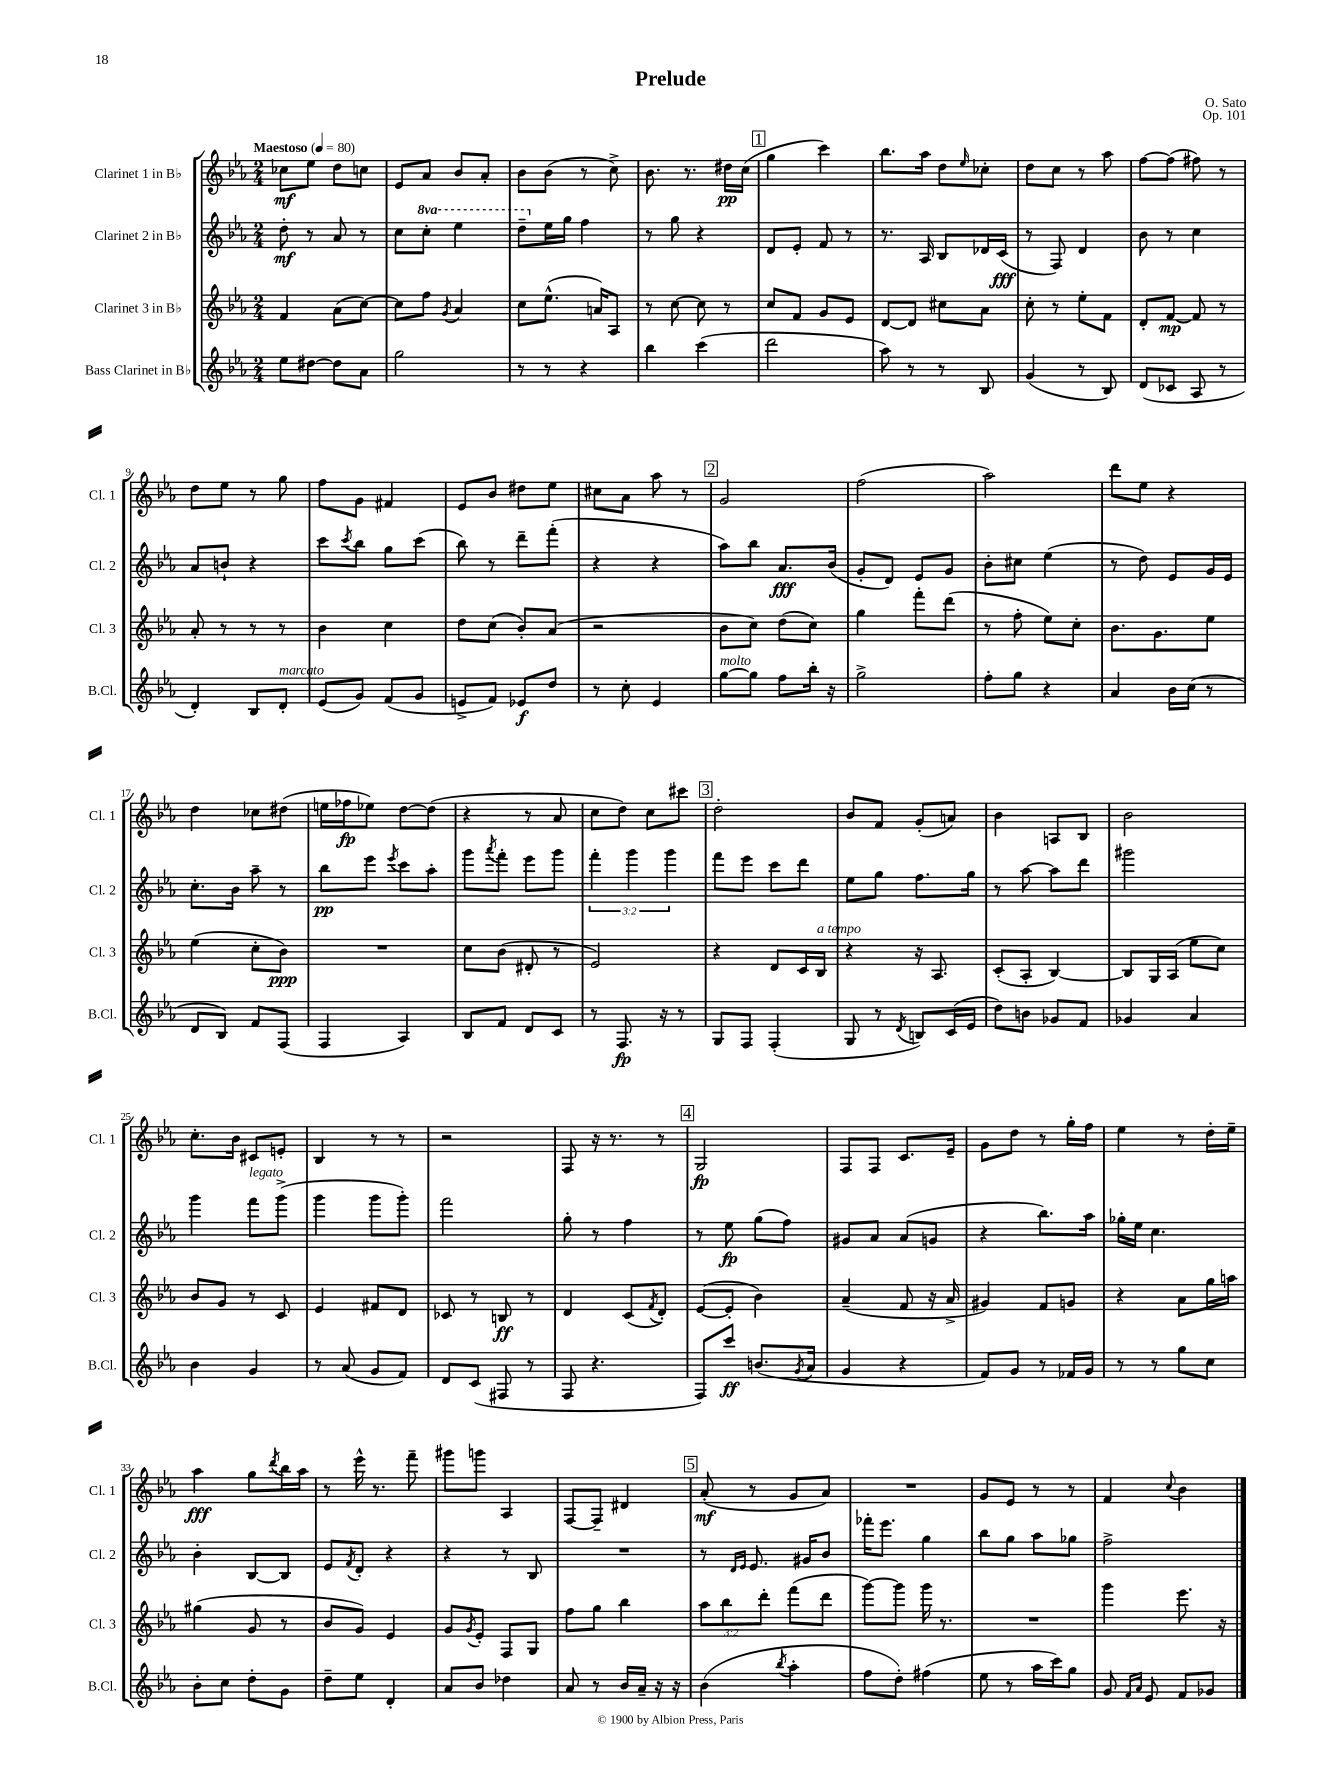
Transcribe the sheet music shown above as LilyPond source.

\header { title = "Prelude" composer = "O. Sato" opus = "Op. 101" }
<<
\new StaffGroup <<
\new Staff = "s0" \with { instrumentName = "Clarinet 1 in Bb" shortInstrumentName = "Cl. 1" } {
    \clef treble \key ees \major \numericTimeSignature \time 2/4 \tempo "Maestoso" 4 = 80
    ces''8\mf ees''8 d''8 c''8 |
    ees'8 aes'8 bes'8 aes'8-. |
    bes'8 bes'8( r8 c''8->) |
    bes'8. r8. dis''16\pp c''16( |
    \mark \markup { \box "1" } g''4 c'''4) |
    bes''8. aes''16 d''8 \grace { ees''16 } ces''8-. |
    d''8 c''8 r8 aes''8 |
    f''8~ f''8( fis''8) r8 |
    d''8 ees''8 r8 g''8 |
    f''8 g'8 fis'4 |
    ees'8 bes'8 dis''8 ees''8 |
    cis''8 aes'8 aes''8 r8 |
    \mark \markup { \box "2" } g'2 |
    f''2( |
    aes''2) |
    d'''8 ees''8 r4 |
    d''4 ces''8 dis''8( |
    e''16 fes''16\fp ees''8) d''8~ d''8( |
    r4 r8 aes'8 |
    c''8 d''8) c''8 cis'''8 |
    \mark \markup { \box "3" } d''2-. |
    bes'8 f'8 g'8-.( a'8) |
    bes'4 a8 bes8 |
    bes'2 |
    c''8.-. bes'16 cis'8 e'8-. |
    bes4 r8 r8 |
    r2 |
    f8 r16 r8. r8 |
    \mark \markup { \box "4" } g2\fp |
    f8 f8 c'8. ees'16-- |
    g'8 d''8 r8 g''16-. f''16 |
    ees''4 r8 d''16-. ees''16-- |
    aes''4\fff g''8 \acciaccatura { d'''8 } bes''16 aes''16 |
    r8 ees'''16-^ r8. f'''8-- |
    gis'''8 g'''8 aes4 |
    f8~ f8-- dis'4 |
    \mark \markup { \box "5" } aes'8-.\mf( r8 g'8 aes'8) |
    R2 |
    g'8 ees'8 r8 r8 |
    f'4 \appoggiatura { c''8 } bes'4 \bar "|." |
}
\new Staff = "s1" \with { instrumentName = "Clarinet 2 in Bb" shortInstrumentName = "Cl. 2" } {
    \clef treble \key ees \major \numericTimeSignature \time 2/4 \override Staff.TupletNumber.text = #tuplet-number::calc-fraction-text \set Staff.ottavationMarkups = #ottavation-simple-ordinals
    d''8-.\mf r8 aes'8 r8 |
    c''8 \ottava #1 c'''8-. ees'''4 |
    d'''8-- \ottava #0 ees''16 g''16 f''4 |
    r8 g''8 r4 |
    \mark \markup { \box "1" } d'8 ees'8-. f'8 r8 |
    r8. aes16 bes8 des'16 c'16\fff( |
    r8 f8) d'4 |
    bes'8 r8 c''4 |
    aes'8 b'8-! r4 |
    c'''8 \acciaccatura { c'''8 } bes''8 g''8 c'''8( |
    bes''8) r8 d'''8-- f'''8-.( |
    r4 r4 |
    \mark \markup { \box "2" } aes''8) bes''8 aes'8.\fff bes'16( |
    g'8-. d'8) ees'8 g'8 |
    bes'8-. cis''8 ees''4( |
    r8 d''8) ees'8 g'16 ees'16 |
    c''8.-. bes'16 aes''8-- r8 |
    bes''8\pp ees'''8 \acciaccatura { ees'''8 } c'''8 aes''8-. |
    g'''8 \acciaccatura { aes'''8 } f'''8-. ees'''8 g'''8 |
    \tuplet 3/2 { f'''4-. g'''4 g'''4 } |
    \mark \markup { \box "3" } f'''8 ees'''8 c'''8 d'''8 |
    ees''8 g''8 f''8. g''16 |
    r8 aes''8~ aes''8 d'''8 |
    gis'''2 |
    g'''4 f'''8^\markup { \italic "legato" } g'''8->( |
    g'''4 g'''8 g'''8-.) |
    f'''2 |
    g''8-. r8 f''4 |
    \mark \markup { \box "4" } r8 ees''8\fp g''8( f''8) |
    gis'8 aes'8 aes'8( g'8 |
    r4 bes''8.) aes''16 |
    ges''16-. ees''16 c''4. |
    bes'4-. bes8~ bes8 |
    ees'8 \acciaccatura { f'8 } d'8-. r4 |
    r4 r8 bes8 |
    R2 |
    \mark \markup { \box "5" } r8 \grace { d'16 ees'16 } ees'8. gis'16 bes'8 |
    fes'''16-. ees'''8. g''4 |
    bes''8 g''8 aes''8 ges''8 |
    f''2-> \bar "|." |
}
\new Staff = "s2" \with { instrumentName = "Clarinet 3 in Bb" shortInstrumentName = "Cl. 3" } {
    \clef treble \key ees \major \numericTimeSignature \time 2/4 \override Staff.TupletNumber.text = #tuplet-number::calc-fraction-text
    f'4 aes'8( c''8~) |
    c''8 f''8 \acciaccatura { g'8 } aes'4 |
    c''8 ees''8.-^( a'16) aes8 |
    r8 c''8~ c''8 r8 |
    \mark \markup { \box "1" } c''8 f'8 g'8 ees'8 |
    d'8~ d'8 cis''8 aes'8 |
    c''8-. r8 ees''8-. f'8 |
    d'8-. f'8~\mp f'8 r8 |
    aes'8-. r8 r8 r8 |
    bes'4 c''4 |
    d''8 c''8( bes'8-.) aes'8( |
    r2 |
    \mark \markup { \box "2" } bes'8 c''8) d''8( c''8) |
    g''4 f'''8-. d'''8( |
    r8 f''8-. ees''8) c''8-. |
    bes'8. g'8. ees''8 |
    ees''4( c''8-. bes'8\ppp) |
    R2 |
    c''8 bes'8( dis'8-. r8 |
    ees'2) |
    \mark \markup { \box "3" } r4 d'8 c'16 bes16^\markup { \italic "a tempo" } |
    r4 r16 aes8. |
    c'8-.( aes8-. bes4~) |
    bes8 g16 aes16( ees''8 c''8) |
    bes'8 g'8 r8 c'8 |
    ees'4 fis'8 d'8 |
    ces'8 r8 b8\ff r8 |
    d'4 c'8( \acciaccatura { f'8 } d'8-.) |
    \mark \markup { \box "4" } ees'8~( ees'8-. bes'4) |
    aes'4--( f'8 r16 aes'16-> |
    gis'4) f'8 g'8 |
    r4 aes'8 g''16 a''16 |
    gis''4( g'8 r8 |
    bes'8 g'8) ees'4 |
    g'8 \acciaccatura { g'8 } ees'8-. f8 g8 |
    f''8 g''8 bes''4 |
    \mark \markup { \box "5" } \tuplet 3/2 { aes''8 bes''8 d'''8-. } f'''8( d'''8 |
    g'''8~) g'''8 g'''16 r8. |
    R2 |
    g'''4 ees'''8. r16 \bar "|." |
}
\new Staff = "s3" \with { instrumentName = "Bass Clarinet in Bb" shortInstrumentName = "B.Cl." } {
    \clef treble \key ees \major \numericTimeSignature \time 2/4
    ees''8 dis''8~ dis''8 aes'8 |
    g''2 |
    r8 r8 r4 |
    bes''4 c'''4( |
    \mark \markup { \box "1" } d'''2 |
    aes''8) r8 r8 bes8 |
    g'4( r8 bes8) |
    d'8( ces'8 aes8 r8 |
    d'4-.) bes8 d'8-.^\markup { \italic "marcato" } |
    ees'8( g'8) f'8( g'8 |
    e'8-> f'8) ees'8\f d''8 |
    r8 c''8-. ees'4 |
    \mark \markup { \box "2" } g''8~^\markup { \italic "molto" } g''8 f''8 bes''16-. r16 |
    g''2-> |
    f''8-. g''8 r4 |
    aes'4 bes'16 c''16( r8 |
    d'8 bes8) f'8 f8( |
    f4 aes4) |
    bes8 f'8 d'8 c'8 |
    r8 f8.\fp r16 r8 |
    \mark \markup { \box "3" } g8 f8 f4-.( |
    g8 r8 \acciaccatura { d'8 } b8) c'16( ees'16 |
    d''8) b'8 ges'8 f'8 |
    ges'4 aes'4 |
    bes'4 g'4 |
    r8 aes'8( g'8 f'8) |
    d'8 c'8( fis8 r8 |
    f8 r4. |
    \mark \markup { \box "4" } f8) c'''8\ff b'8.( \acciaccatura { g'8 } aes'16 |
    g'4 r4 |
    f'8) g'8 r8 fes'16 g'16 |
    r8 r8 g''8 c''8 |
    bes'8-. c''8 d''8-. g'8 |
    d''8-- ees''8 d'4-. |
    aes'8 bes'8 des''4 |
    aes'8 r8 bes'16 aes'16-- r16 r16 |
    \mark \markup { \box "5" } bes'4( \acciaccatura { bes''8 } aes''4-. |
    f''8 d''8-.) fis''4( |
    ees''8 r8 aes''16 c'''16) g''8 |
    g'8 \grace { f'16 aes'16 } ees'8 f'8 ges'8 \bar "|." |
}
>>
>>
